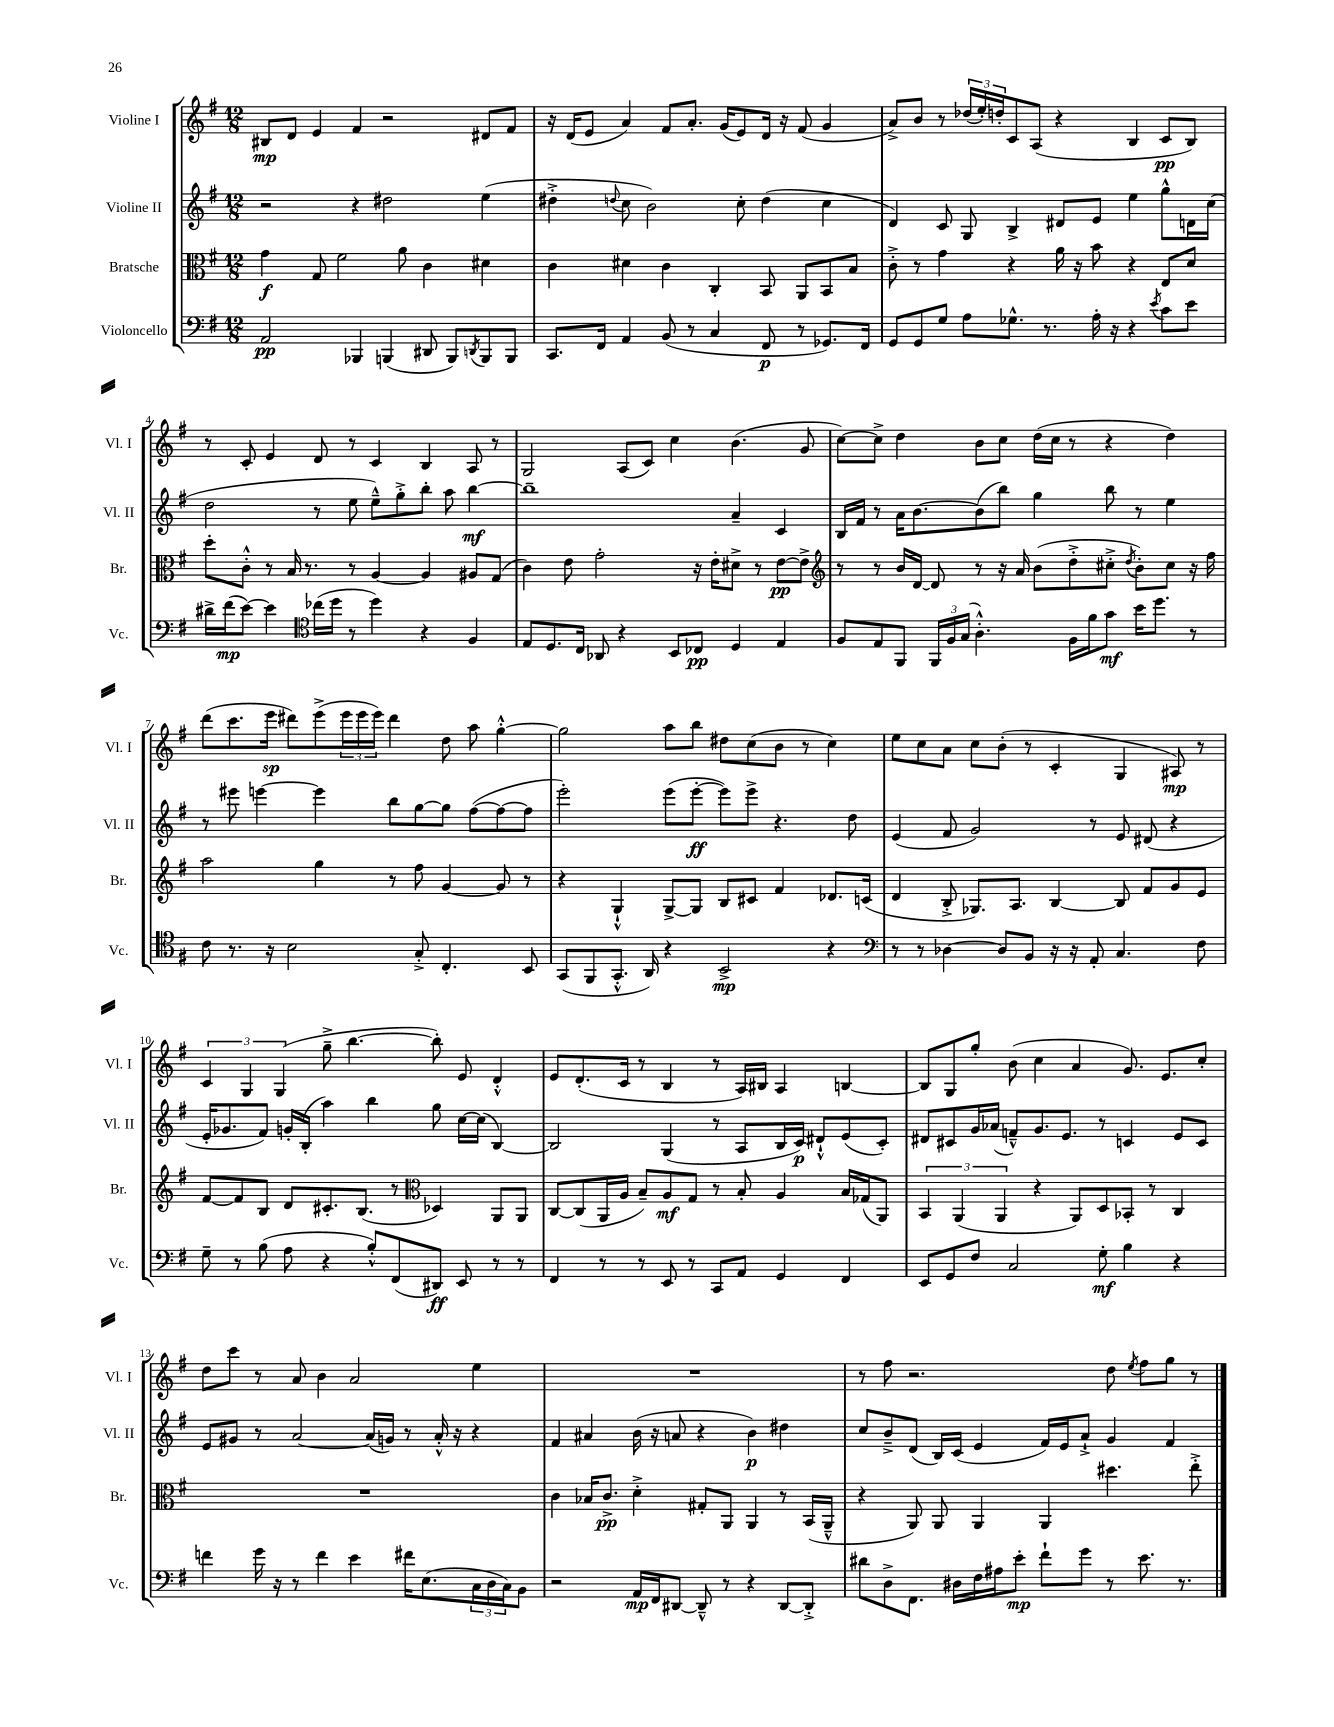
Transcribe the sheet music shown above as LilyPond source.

<<
\new StaffGroup <<
\new Staff = "s0" \with { instrumentName = "Violine I" shortInstrumentName = "Vl. I" } {
    \clef treble \key g \major \numericTimeSignature \time 12/8
    bis8\mp d'8 e'4 fis'4 r2 dis'8 fis'8 |
    r16 d'16( e'8 a'4) fis'8 a'8.-. g'16( e'8) d'16 r16 fis'8( g'4 |
    a'8->) b'8 r8 \tuplet 3/2 { des''16( e''16-.) d''16-. } c'8 a8( r4 b4 c'8\pp b8) |
    r8 c'8-. e'4 d'8 r8 c'4 b4 a8 r8 |
    g2 a8( c'8) c''4 b'4.( g'8 |
    c''8~) c''8-> d''4 b'8 c''8 d''16( c''16 r8 r4 d''4) |
    d'''8( c'''8. e'''16\sp dis'''8) e'''8->( \tuplet 3/2 { e'''16 e'''16 e'''16) } dis'''4 d''8 a''8 g''4~-.-^ |
    g''2 a''8 b''8 dis''8 c''8( b'8 r8 c''4) |
    e''8 c''8 a'8 c''8 b'8-.( r8 c'4-. g4 ais8\mp) r8 |
    \tuplet 3/2 { c'4 g4 g4( } g''8---> b''4.~ b''8-.) e'8 d'4-.-^ |
    e'8 d'8.-.( c'16 r8 b4 r8 a16) bis16 a4 b4~ |
    b8 g8 g''8-. b'8( c''4 a'4 g'8.) e'8. c''8-. |
    d''8 c'''8 r8 a'8 b'4 a'2 e''4 |
    R1. |
    r8 fis''8 r2. d''8 \acciaccatura { e''8 } fis''8 g''8 r8 \bar "|." |
}
\new Staff = "s1" \with { instrumentName = "Violine II" shortInstrumentName = "Vl. II" } {
    \clef treble \key g \major \numericTimeSignature \time 12/8
    r2 r4 dis''2 e''4( |
    dis''4-.-> \appoggiatura { d''8 } c''8 b'2) c''8-. d''4( c''4 |
    d'4) c'8 g8 b4-> dis'8 e'8 e''4 g''8-^ d'16 c''16( |
    d''2 r8 e''8 e''8---^) g''8-.-> b''8-. a''8 b''4~\mf |
    b''1-- a'4-- c'4 |
    b16 fis'16 r8 a'16 b'8.~ b'8( b''8) g''4 b''8 r8 e''4 |
    r8 eis'''8 e'''4~ e'''4 b''8 g''8~ g''8 fis''8~( fis''8~ fis''8 |
    e'''2-.) e'''8( e'''8~-.\ff e'''8) e'''8-> r4. d''8 |
    e'4( fis'8 g'2) r8 e'8 dis'8( r4 |
    e'16-. ges'8. fis'8) g'16-. b16-.( a''4) b''4 g''8 c''16~ c''16( b4~) |
    b2 g4( r8 a8 b16 c'16\p) dis'8-!-^ e'8( c'8-.) |
    dis'8 cis'8 g'16 aes'16( f'8---^) g'8. e'8. r8 c'4 e'8 c'8 |
    e'8 gis'8 r8 a'2~ a'16( g'16) r8 a'16-.-^ r16 r4 |
    fis'4 ais'4 b'16( r16 a'8 r4 b'4\p) dis''4 |
    c''8 b'8---> d'8( b16) c'16( e'4 fis'16) e'16 a'8-!-> g'4 fis'4 \bar "|." |
}
\new Staff = "s2" \with { instrumentName = "Bratsche" shortInstrumentName = "Br." } {
    \clef alto \key g \major \numericTimeSignature \time 12/8
    g'4\f g8 fis'2 a'8 c'4 dis'4 |
    c'4 dis'4 c'4 c4-. b,8 a,8 b,8 b8 |
    c'8-.-> r8 g'4 r4 a'16 r16 b'8 r4 e8 d'8 |
    d''8-. c'8-.-^ r8 b16 r8. r8 a4~ a4 ais8 g8( |
    c'4) e'8 g'2-. r16 e'16-. dis'8-> r8 e'8~\pp e'8-> |
    \clef treble r8 r8 b'16 d'16~ d'8 r8 r16 a'16 b'8( d''8-.-> cis''8-.-> \acciaccatura { d''8 } b'8-.) cis''8 r16 fis''16 |
    a''2 g''4 r8 fis''8 g'4~ g'8 r8 |
    r4 g4-!-^ g8~-> g8 b8 cis'8 fis'4 des'8. c'16( |
    d'4 b8-.-> ges8.) a8. b4~ b8 fis'8 g'8 e'8 |
    fis'8~ fis'8 b8 d'8 cis'8.-. b8.( r8 \clef alto des4) a,8 a,8 |
    c8~ c8( a,16 a16 b8--) a8\mf g8 r8 b8-. a4 b16 ges16( a,8) |
    \tuplet 3/2 { b,4 a,4( a,4 } r4 a,8) d8 bes,8-. r8 c4 |
    R1. |
    c'4 bes16 c'8.->\pp d'4-.-> gis8-. a,8 a,4 r8 b,16( a,16---^ |
    r4 a,8) a,8 a,4 a,4 dis''4. e''8-.-> \bar "|." |
}
\new Staff = "s3" \with { instrumentName = "Violoncello" shortInstrumentName = "Vc." } {
    \clef bass \key g \major \numericTimeSignature \time 12/8
    a,2\pp bes,,4 b,,4( dis,8 b,,8) \acciaccatura { d,8 } b,,8 b,,8 |
    c,8. fis,16 a,4 b,8( r8 c4 fis,8\p r8 ges,8.) fis,16 |
    g,8 g,8 g8 a8 ges8.-^ r8. a16-. r16 r4 \acciaccatura { e'8 } c'8 e'8 |
    dis'16-> fis'16\mp( e'8~) e'4 \clef tenor ces''16( d''16 r8 d''4) r4 fis4 |
    e8 d8. c16 aes,8 r4 b,8 ces8\pp d4 e4 |
    fis8 e8 fis,8 \tuplet 3/2 { fis,16 fis16 g16( } a4.-.-^) fis16 fis'16 g'8\mf b'16 d''8. r8 |
    c'8 r8. r16 b2 g8-.-> c4.-. b,8 |
    g,8( fis,8 g,8.-.-^ a,16) r4 b,2->\mp r4 |
    \clef bass r8 r8 des4~ des8 b,8 r16 r16 a,8-. c4. fis8 |
    g8-- r8 b8( a8 r4 b8-.-^) fis,8( dis,8\ff) e,8 r8 r8 |
    fis,4 r8 r8 e,8 r8 c,8 a,8 g,4 fis,4 |
    e,8 g,8 fis8 c2 g8-.\mf b4 r4 |
    f'4 g'16 r16 r8 f'4 e'4 fis'16 e8.( \tuplet 3/2 { c16 d16 c16) } b,8 |
    r2 a,16\mp fis,16 dis,8~ dis,8---^ r8 r4 dis,8~ dis,8-.-> |
    dis'8 d8-> fis,8. dis16 fis16 ais16 e'8-.\mp fis'8-! g'8 r8 e'8. r8. \bar "|." |
}
>>
>>
